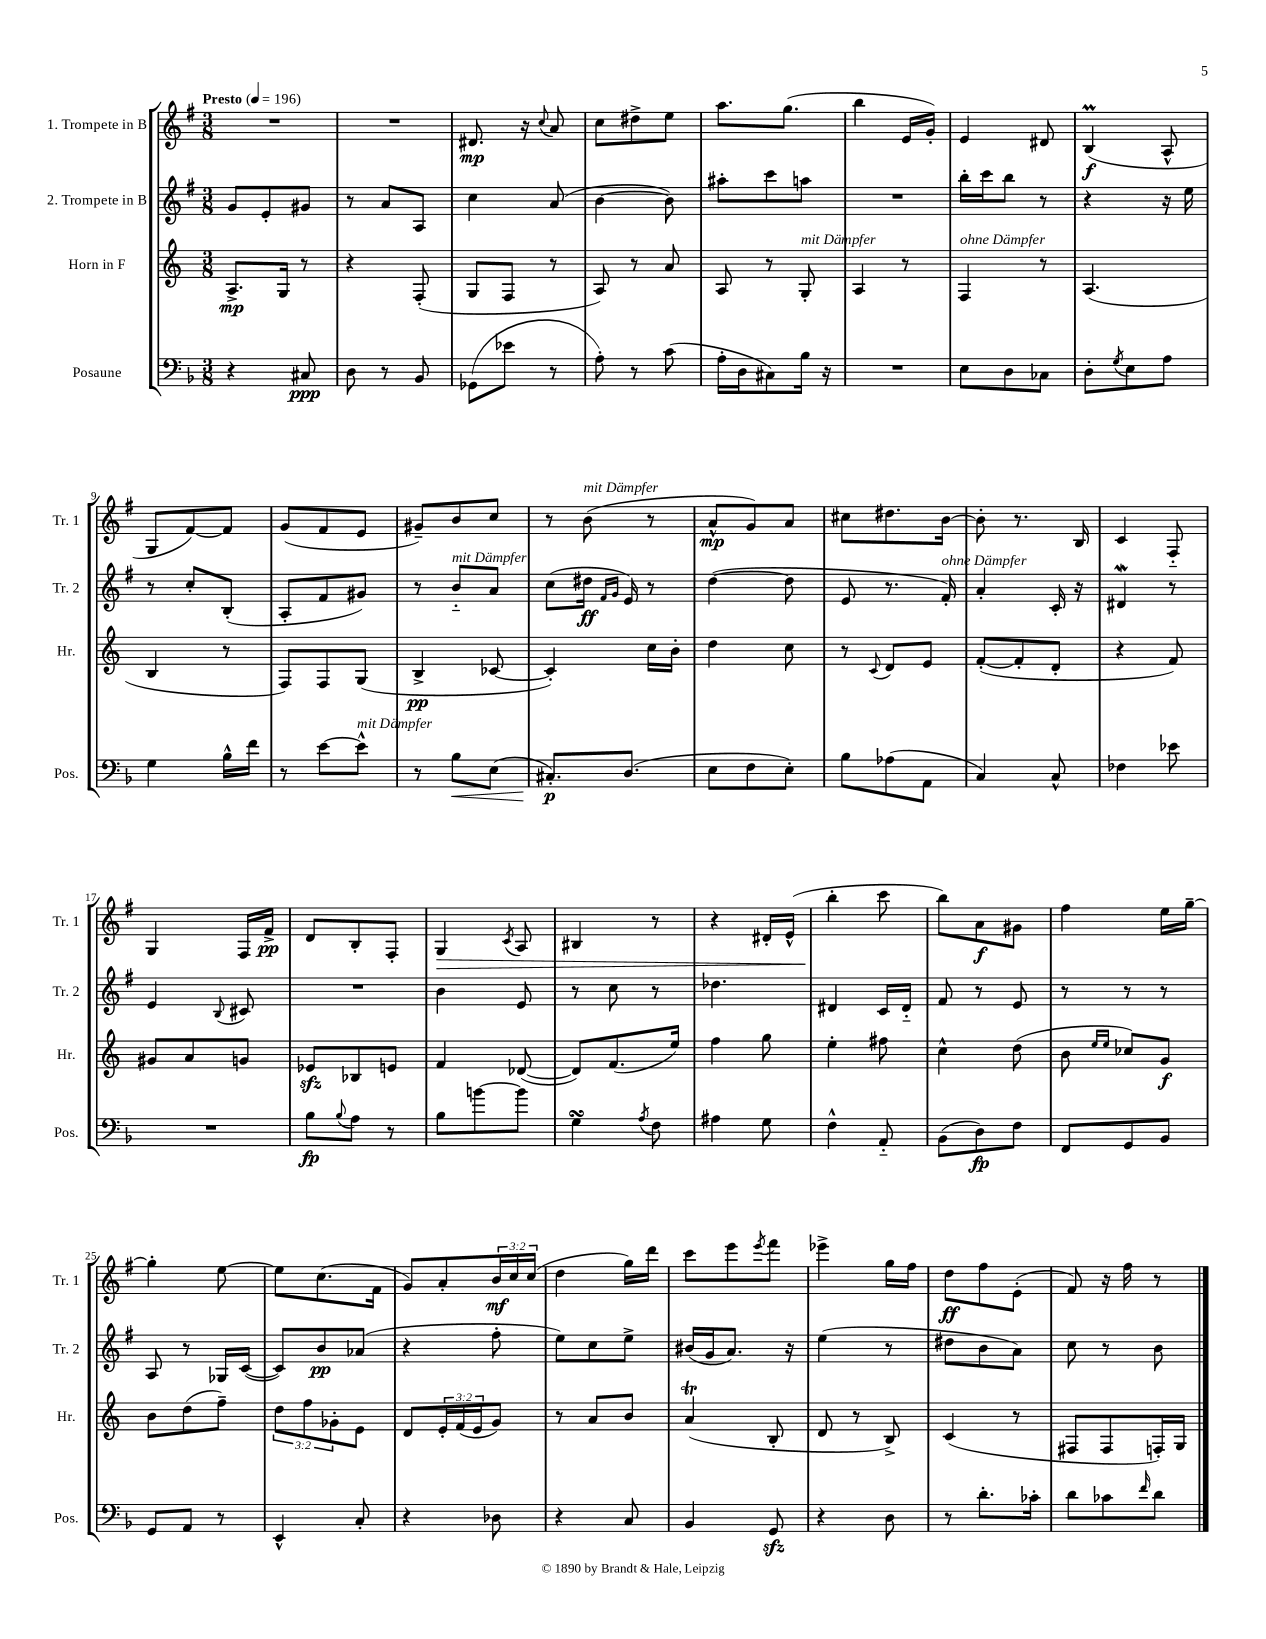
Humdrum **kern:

**kern	**kern	**kern	**kern
*staff4	*staff3	*staff2	*staff1
*clefF4	*clefG2	*clefG2	*clefG2
*k[b-]	*k[]	*k[f#]	*k[f#]
*M3/8	*M3/8	*M3/8	*M3/8
*MM196	*MM196	*MM196	*MM196
4r	8.A^/L	8g/L	4.r
.	.	8e'/	.
.	16G/Jk	.	.
8C#/	8r	8g#/J	.
=	=	=	=
8D\	4r	8r	4.r
8r	.	8a/L	.
8BB-/	(8F'/	8A/J	.
=	=	=	=
(8GG-\L	8G/L	4cc\	8.d#/
8e-\J	8F/J	.	.
.	.	.	16r
.	.	.	8qqcc/
8r	8r	(8a/	8a/
=	=	=	=
8A'\)	8A/)	[4b\	8cc\L
8r	8r	.	8dd#^\
(8c\	8a/	8b\])	8ee\J
=	=	=	=
16A'\LL	8A/	8aa#'\L	8.aa\L
16D\J	.	.	.
8C#\)	8r	8ccc\	.
.	.	.	(8.gg\J
16B-\Jk	8G'/	8aa\J	.
16r	.	.	.
=	=	=	=
4.r	4A/	4.r	4bb\
.	8r	.	16e/LL
.	.	.	16g'/JJ)
=	=	=	=
8E\L	4F/	16bb'\LL	4e/
.	.	16ccc\J	.
8D\	.	8bb\J	.
8C-\J	8r	8r	8d#/
=	=	=	=
8D'\L	(4.A/	4r	(4B/
8qG/	.	.	.
8E\	.	.	.
8A\J	.	16r	8A^^/
.	.	16ee\	.
=	=	=	=
4G\	4B/	8r	8G/L
.	.	8cc'/L	[8f#/)
16B-^^\LL	8r	(8B'/J	8f#/]J
16f\JJ	.	.	.
=	=	=	=
8r	8F/L)	8A'/L	(8g/L
[8e\L	8F/	8f#/	8f#/
8e^^\]J	(8G/J	8g#/J)	8e/J
=	=	=	=
8r	4B^/	8r	8g#~/L)
8B-\L	.	8b'~/L	8b/
(8E\J	[8c-/	8a/J	8cc/J
=	=	=	=
8.C#'/L)	4c-'/])	(8cc\L	8r
.	.	16dd#\Jk	(8b\
.	.	16qqf#/LL	.
.	.	16qqg/JJ	.
(8.D/J	.	16e/)	.
.	16cc\LL	8r	8r
.	16b'\JJ	.	.
=	=	=	=
8E\L	4dd\	([4dd\	8a^^/L
8F\	.	.	8g/)
8E'\J)	8cc\	8dd\]	8a/J
=	=	=	=
8B-\L	8r	8e/	8cc#\L
.	8qqc/	.	.
(8A-\	8d/L	8.r	8.dd#\
8AA\J	8e/J	.	.
.	.	16f#'/)	[16b\Jk
=	=	=	=
4C/)	([8f'/L	4a'/	8b'\]
.	8f'/]	.	8.r
8C^^/	8d'/J	16c'/	.
.	.	16r	16B/
=	=	=	=
4F-\	4r	4d#/	4c/
8e-\	8f/)	8r	8F#'~/
=	=	=	=
4.r	8g#/L	4e/	4G/
.	8a/	.	.
.	.	8qqB/	.
.	8g/J	8c#/	16F#/LL
.	.	.	16f#^/JJ
=	=	=	=
8B-\L	8e-/L	4.r	8d/L
8qqB-/	.	.	.
8A\J	8B-/	.	8B'/
8r	8e/J	.	8F#'/J
=	=	=	=
8B-\L	4f/	4b\	4G/
[8b\	.	.	.
.	.	.	8qc/
8b\]J	([8d-/	8e/	8A/
=	=	=	=
4G\	8d-/]L)	8r	4B#/
.	(8.f/	8cc\	.
8qA/	.	.	.
8F\	.	8r	8r
.	16ee/Jk)	.	.
=	=	=	=
4A#\	4ff\	4.dd-\	4r
8G\	8gg\	.	16d#'/LL
.	.	.	(16e^^/JJ
=	=	=	=
4F^^\	4ee'\	4d#/	4bb'\
8AA'~/	8ff#\	16c/LL	8ccc\
.	.	16d#'~/JJ	.
=	=	=	=
(8BB-\L	4cc^^\	8f#/	8bb\L)
8D\)	.	8r	8a\
8F\J	(8dd\	8e/	8g#\J
=	=	=	=
8FF/L	8b\	8r	4ff#\
.	16qqee/LL	.	.
.	16qqee/JJ	.	.
8GG/	8cc-/L)	8r	.
8BB-/J	8g/J	8r	16ee\LL
.	.	.	[16gg~\JJ
=	=	=	=
8GG/L	8b\L	8A/	4gg'\]
8AA/J	(8dd\	8r	.
8r	8ff~\J)	16G-/LL	[8ee\
.	.	([16c/JJ	.
=	=	=	=
4EE^^/	12dd\L	8c/]L)	8ee\]L
.	12ff\	.	.
.	.	8b/	(8.cc\
.	12g-'\	.	.
8C'/	8e\J	(8a-/J	.
.	.	.	16f#\Jk
=	=	=	=
4r	8d/L	4r	8g/L)
.	24e'/L	.	8a'/
.	(24f/	.	.
.	24e/J	.	.
8D-\	8g/J)	8ff#'\	24b/L
.	.	.	24cc/
.	.	.	(24cc/JJ
=	=	=	=
4r	8r	8ee\L)	4dd\
.	8a/L	8cc\	.
8C/	8b/J	8ee^\J	16gg\LL)
.	.	.	16ddd\JJ
=	=	=	=
4BB-/	(4a/	(16b#/LL	8ccc\L
.	.	16g/J	.
.	.	8.a/J)	8eee\
.	.	.	8qeee/
8GG/	8B'/	.	8fff#\J
.	.	16r	.
=	=	=	=
4r	8d/	(4ee\	4eee-^\
.	8r	.	.
8D\	8B^/)	8r	16gg\LL
.	.	.	16ff#\JJ
=	=	=	=
8r	(4c/	8dd#\L	8dd\L
8.d'\L	.	8b\	8ff#\
.	8r	8a\J)	(8e'\J
16c-'\Jk	.	.	.
=	=	=	=
8d\L	8F#/L	8cc\	8f#/)
8c-\	8F#/	8r	16r
.	.	.	16ff#\
16qqf/	.	.	.
8d\J	16F'/L)	8b\	8r
.	16G/JJ	.	.
==	==	==	==
*-	*-	*-	*-
